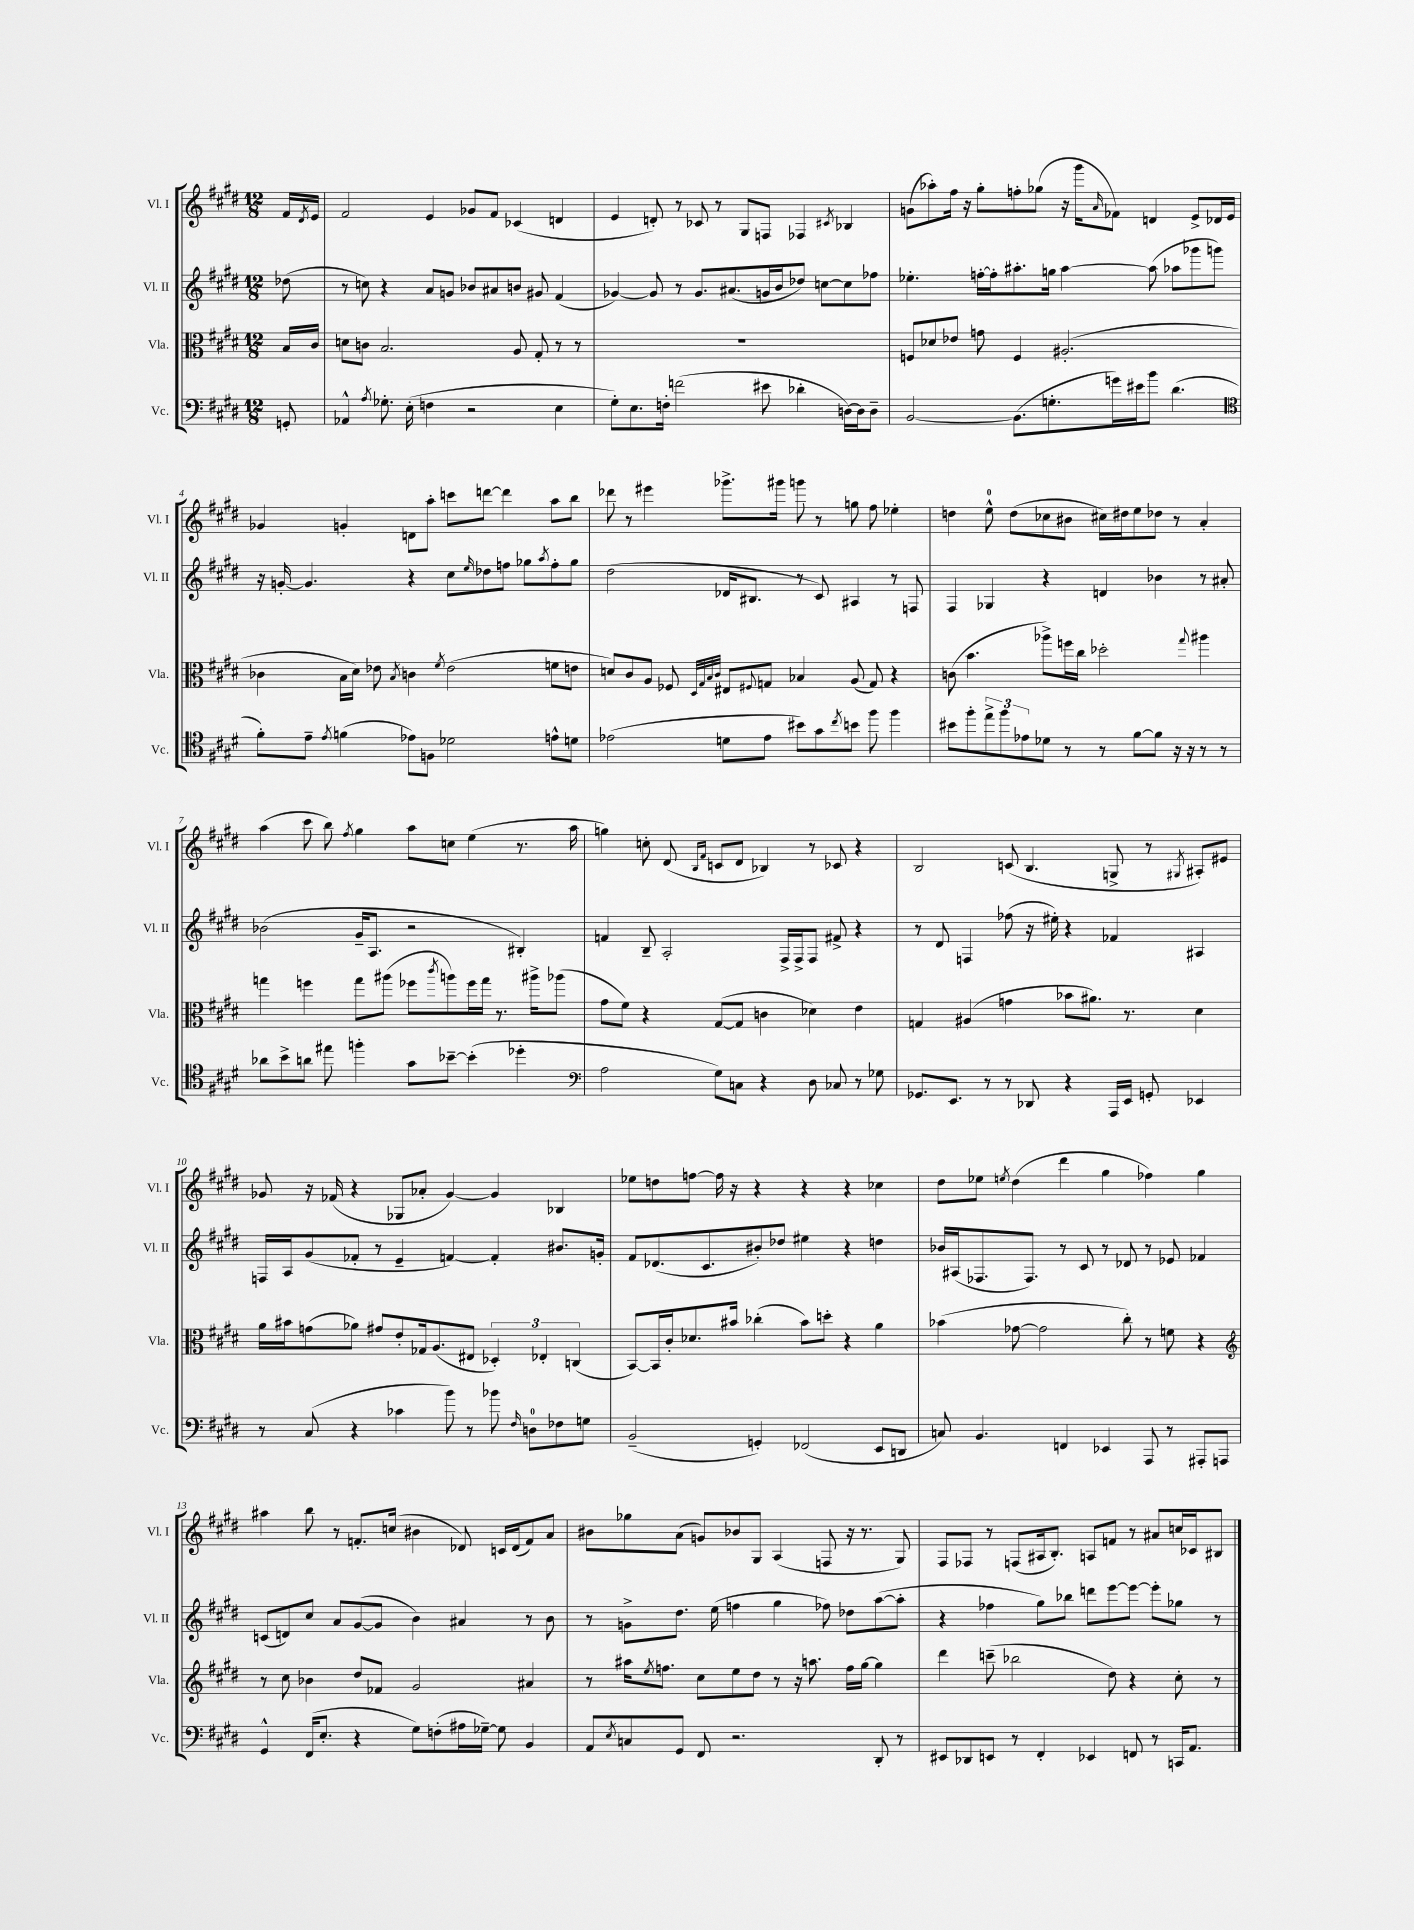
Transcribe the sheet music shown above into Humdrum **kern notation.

**kern	**kern	**kern	**kern
*staff4	*staff3	*staff2	*staff1
*clefF4	*clefC3	*clefG2	*clefG2
*k[f#c#g#d#]	*k[f#c#g#d#]	*k[f#c#g#d#]	*k[f#c#g#d#]
*M12/8	*M12/8	*M12/8	*M12/8
8GG'	16B	(8dd-	16f#
.	.	.	8qd#
.	16c#	.	16e
=	=	=	=
4AA-^^	8d	8r	2f#
.	8c	8cc)	.
8qA	.	.	.
8.G-'	2.B	4r	.
(16E'	.	.	.
4F	.	8a	4e
.	.	8g	.
2r	.	8b-	8g-
.	.	8a#	8f#
.	8A	8b	(4c-
.	8G#'	8g#	.
4E	8r	(4f#	4d
.	8r	.	.
=	=	=	=
8G#')	1.r	[4g-)	4e
8.E	.	.	.
.	.	8g-]	8d')
16F'	.	.	.
(2f	.	8r	8r
.	.	8.g-	8c-
.	.	.	8r
.	.	(8.a#	.
.	.	.	8G#
8e#	.	16g	8F
.	.	16b	.
4d-'	.	8dd-)	4F-
.	.	[8cc	.
.	.	.	8qc#
[16D)	.	8cc]	4B-
16D]	.	.	.
8D~	.	8ff-	.
=	=	=	=
[2BB	8F	4.ee-'	(8g
.	8d-	.	8aa-')
.	8e-	.	16ff#
.	.	.	16r
.	8g	[16ff'	8gg#'
.	.	16ff']	.
(8.BB]	4F	8.aa#'	8ff'
.	.	.	(8gg-
8.G'	.	16gg	.
.	(2.A#'	[4aa#	16r
.	.	.	16ggg#
.	.	.	16qqa
16g)	.	.	8f-)
16e#	.	.	.
8b	.	(8aa#]	4d
(4.d#	.	8aa-	.
.	.	8ggg-	8e^
.	.	8ggg)	16d-
.	.	.	16e
=	=	=	=
*clefC4	*	*	*
8f#')	4c-	16r	4g-
.	.	[16g'	.
8e~	.	4.g]	.
8qe	.	.	.
(4f	16B	.	4g'
.	16d#)	.	.
.	8e-	.	.
.	8qB	.	.
8e-)	4c	4r	8d
8F	.	.	8aa'
.	8qf#	.	.
2d-	(2e-	8cc#	8ccc
.	.	16qqee	.
.	.	8dd-	[8ddd
.	.	8ff	4ddd]
.	.	8gg-	.
.	.	8qaa	.
8e^^	8f	8ff'	8aa
8d	8e	8gg-	8bb
=	=	=	=
(2e-	8d)	(2dd#	8ddd-
.	8c#	.	8r
.	8A	.	4eee#
.	8F-	.	.
.	32qqD#	.	.
.	32qqG#	.	.
.	32qqB	.	.
.	32qqc#	.	.
8d	8E#	16d-	8.ggg-^
.	.	8.B#	.
.	8qqF#	.	.
8e-	8G	.	.
.	.	.	16ggg#
8b#)	4B-	8r	8ggg
8g#	.	8c#)	8r
8qcc#	.	.	.
8b	(8A	4A#	8gg
8ff#	8G)	.	8ff#
4ff#	4r	8r	4ee-'
.	.	8F	.
=	=	=	=
8b#	(8c	4F#	4dd
8ff#'	4.b	.	.
12ee^	.	4G-	8ee^^
12ff#	.	.	.
.	.	.	(8dd
12e-	.	.	.
8d-	8aa-^)	4r	8cc-
8r	16ff	.	8b#
.	16cc#	.	.
8r	2dd-'	4d	16cc#)
.	.	.	16dd#
[8f#	.	.	8ee
8f#]	.	4b-	8dd-
16r	.	.	8r
16r	.	.	.
.	8qqgg#	.	.
8r	4aa#	8r	4a'
8r	.	8a#'	.
=	=	=	=
8a-	4gg	(2b-	(4aa
8b^	.	.	.
8a	4ff	.	8ccc#
8ee#	.	.	8bb)
.	.	.	8qff#
4ff'	8gg	16g#~	4gg#
.	.	8.A	.
.	(8aa#	.	.
8g#	8ff-	2r	8aa
.	8qccc#	.	.
[8b-~	8aa)	.	8cc
(4b-']	16ff-	.	(4ee
.	16gg	.	.
.	8.r	.	.
4dd-'	.	4B#')	8.r
.	16aa#^	.	.
.	(8aa-	.	.
.	.	.	16aa
=	=	=	=
*clefF4	*	*	*
2A	8g#	4f	4gg)
.	8f#)	.	.
.	4r	8B~	8cc'
.	.	2A'	(8d#
.	.	.	16qqB
.	.	.	16qqf#
8G#)	([8G#	.	8c
8C	8G#]	.	8d#
4r	4c	.	4B-)
.	.	16F#^	.
.	.	16F#^	.
8D#	4d-)	8F#	8r
8C-	.	8f#^	8c-
8r	4e	4r	4r
8G-	.	.	.
=	=	=	=
8.GG-	4G	8r	2B
.	.	8d#	.
8.EE	.	.	.
.	(4A#	4F	.
8r	.	.	.
8r	4g	(8ff-	(8c
8DD-	.	16r	4.B
.	.	16ee#')	.
4r	8b-	4r	.
.	8.a#)	.	.
16AAA	.	4f-	8G^
16EE	8.r	.	.
8GG'	.	.	8r
.	.	.	8qG#
4EE-	4d#	4A#	8A#')
.	.	.	8e#
=	=	=	=
8r	16a	16F	8g-
.	16b#	16A	.
(8C#	(8g	(8g#	16r
.	.	.	(16f-
4r	8a-)	8f-'	4r
.	8g#	8r	.
4c-	8e'	4e~	8G-
.	16G-	.	8a-'
.	(8.A	.	.
8b)	.	[4f)	[4g-)
8r	8E#	.	.
8b-	6D-')	4f']	4g-]
16qqF#	.	.	.
8D	.	.	.
.	6E-'	.	.
8F-	.	8.b#	4B-
.	(6C	.	.
8G	.	.	.
.	.	16g'	.
=	=	=	=
(2BB~	[8BB)	8f#	8ee-
.	16BB]	(8.d-	8dd
.	16c#'	.	.
.	8.d-	.	[8ff
.	.	8.c#	.
.	.	.	16ff]
.	16b#	.	16r
4GG')	(4cc-'	8b#')	4r
.	.	8dd-	.
(2FF-	8b#)	4ee#	4r
.	8dd'	.	.
.	4r	4r	4r
8EE	4a	4dd	4cc-
8DD	.	.	.
=	=	=	=
8C)	(4b-	16b-	8dd#
.	.	(16A#	.
4.BB	.	8.F-	8ee-
.	.	.	8qee
.	[8g-	.	(4dd#
.	.	8.F-)	.
.	2g-]	.	.
4FF	.	8r	4ddd#
.	.	8c#	.
4EE-	.	8r	4gg#
.	8cc#')	8d-	.
8AAA	8r	8r	4ff-)
8r	8f	8e-	.
8AAA#'	4r	4f-	4gg#
8AAA	.	.	.
=	=	=	=
*	*clefG2	*	*
4GG#^^	8r	(8c	4aa#
.	8cc#	8d)	.
(16FF#	4b-	8cc#	8bb
8.E'	.	.	.
.	.	8a	8r
4r	8dd#	([8g#	8.f'
.	8f-	8g#]	.
.	.	.	(16cc
8G#)	2g#	4b)	4b#
(8F'	.	.	.
16A#	.	4a#	8d-)
[16G-~)	.	.	.
8G-]	.	.	16c
.	.	.	(16d-
4BB	4a#	8r	8f)
.	.	8b	8a
=	=	=	=
8AA	8r	8r	8b#
8qE	.	.	.
8C	16aa#	8g^	8gg-
.	8qee	.	.
.	8.ff	.	.
8GG#	.	8.dd#	(8a
8FF#	8cc#	.	8g)
.	.	(16ee	.
2.r	8ee	4ff	8b-
.	8dd#	.	8G#
.	8r	4gg#	(4A
.	16r	.	.
.	8.aa	.	.
.	.	8ff-)	8F
.	16ff	8dd-	16r
.	[16gg#	.	8.r
8DD#'	4gg#]	([8aa	.
8r	.	8aa']	8G#)
=	=	=	=
8EE#	4ddd#	4r	8F#
8DD-	.	.	8F-
8EE	(8ccc~	4ff-	8r
8r	2bb-	.	(8F
4FF#'	.	8gg#)	16A#
.	.	.	8.B')
.	.	8bb-	.
4EE-	.	8ddd	8A
.	8dd#)	[8eee	8f
8FF	4r	8eee_	8r
8r	.	8eee']	8a#
16CC	8cc#'	8gg-	16cc
8.AA	.	.	16c-
.	8r	8r	8B#
==	==	==	==
*-	*-	*-	*-
